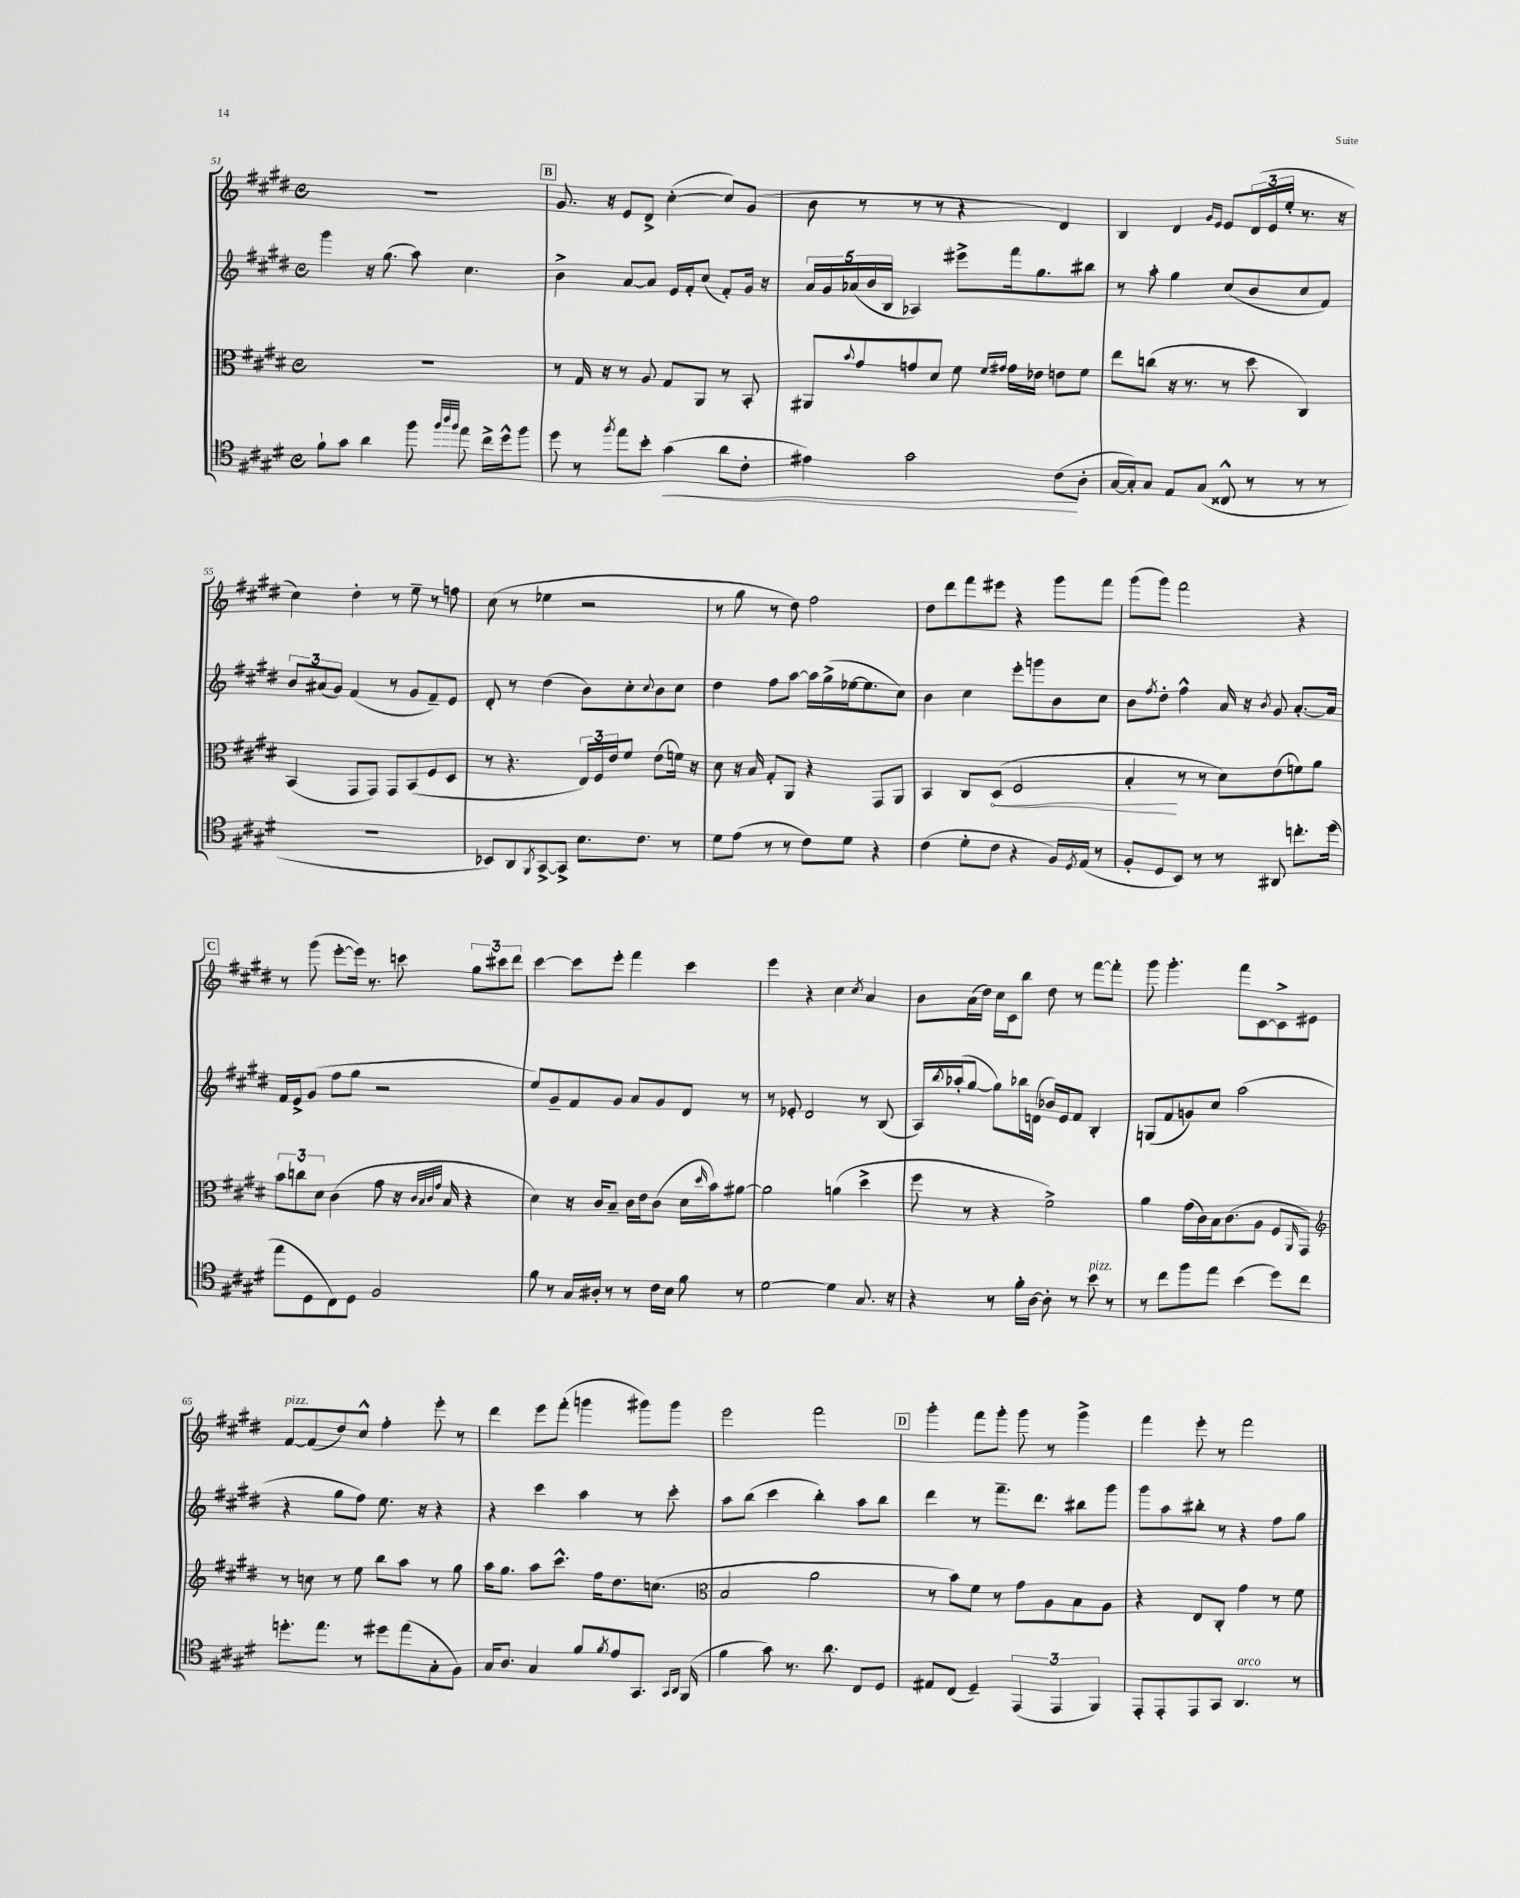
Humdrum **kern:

**kern	**kern	**kern	**kern
*staff4	*staff3	*staff2	*staff1
*clefC4	*clefC3	*clefG2	*clefG2
*k[f#c#g#d#]	*k[f#c#g#d#]	*k[f#c#g#d#]	*k[f#c#g#d#]
*M4/4	*M4/4	*M4/4	*M4/4
*met(c)	*met(c)	*met(c)	*met(c)
8f#`\L	1r	4ggg#\	1r
8g#\J	.	.	.
4a\	.	16r	.
.	.	(8.gg#\	.
8ff#\	.	8aa\)	.
32qqff#/LLL	.	.	.
32qqaa/	.	.	.
32qqff#/JJJ	.	.	.
8ee\	.	4.cc#\	.
16cc#^\LL	.	.	.
16dd#^^\J	.	.	.
8ff#\J	.	.	.
=	=	=	=
8dd#\	8r	4b^\	8.g#/
8r	16G#/	.	.
.	16r	.	16r
8qff#/	.	.	.
8ee\L	8r	[8a/L	8e/L
8b'\J	8A/	8a/]J	8d#^/J
(4g#\	8G#/L	16e/LL	([4cc#'\
.	.	16f#'/J	.
.	8AA/J	(8cc#/J	.
8a\L	8r	8f#'/L)	8cc#/]L)
8c#'\J	8BB'/	16g#/Jk	(8g#/J
.	.	16r	.
=	=	=	=
4e#\)	8AA#/L	20a/LL	8b\
.	.	20g#/	.
.	.	(20a-/	.
.	8qqb/	.	.
.	8g#/	.	8r
.	.	20b/	.
.	.	20B/JJ	.
2g#\	8g/	4A-/)	8r
.	8d#/J	.	8r
.	8f#\	8eee#^\L	4r
.	16qqf#/LL	.	.
.	16qqg#/JJ	.	.
.	16g#\LL	16fff#\k	.
.	16e-\JJ	8.gg#\	.
(8c#\L	8e\L	.	4d#/)
8A'\J	8f#\J	8bb#\J	.
=	=	=	=
[16G#/LL	8ee\L	8r	4B/
16G#'/]J)	.	.	.
8G#/J	(8cc\J	8aa'\	.
8E/L	16r	4gg#\	4d#/
.	8.r	.	.
(8G#/J	.	.	.
.	.	.	16qqg#/LL
.	.	.	16qqe/JJ
8C##^^/	8r	(8cc#/L	8e/L
8r	8dd#\	8b/	(24d#/L
.	.	.	24e/
.	.	.	24ee'/JJ
8r	4C#/)	8cc#/	8.r
8r	.	8f#/J)	.
.	.	.	16r
=	=	=	=
1r	(4BB/	12b/L	4cc#\)
.	.	(12a#/	.
.	.	12g#/J)	.
.	8GG#/L	(4f#/	4dd#'\
.	8GG#/J)	.	.
.	8GG#/L	8r	8r
.	(8BB/	8g#/L	8ee~\
.	8F#/	8f#~/)	8r
.	8D#/J	8e/J	8ff\
=	=	=	=
8BB-/L)	8r	8d#'/	(8cc#\
8AA/	4.r	8r	8r
8qFF#/	.	.	.
[8GG#^/	.	(4dd#\	4ee-\
8GG#^/]J	.	.	.
8.B\L	24E/LL)	8b\L)	2r
.	24F#/	.	.
.	24e/J	.	.
.	8f#/J	8cc#'\	.
8.c#\J	.	.	.
.	.	8qqcc#/	.
.	(8e\L	8b\	.
8r	16f\Jk)	8cc#\J	.
.	16r	.	.
=	=	=	=
8d#\L	8d#\	4dd#\	8r
(8e\J	16r	.	8gg#\
.	16B/	.	.
8r	8G#'/L	8ff#\L	8r
8r	8AA/J	[8aa\J	8dd#\)
8c#\L)	4r	16aa\]LL	2ff#\
.	.	(16gg#^\	.
8d#\J	.	[16ee-\J	.
.	.	8.ee-\]	.
4r	8GG#/L	.	.
.	8AA/J	8cc#\J)	.
=	=	=	=
(4c#\	4BB/	4b\	8dd#\L
.	.	.	8ddd#\
8d#'\L	8C#/L	4cc#\	8fff#\
8c#\J	(8D#/J	.	8eee#\J
4r	2F#/	8eee'\L	4r
.	.	8ggg\	.
16F#/LL)	.	8b\	8ggg#\L
8qD#/	.	.	.
(16E/JJ	.	.	.
8r	.	8cc#\J	8fff#\J
=	=	=	=
8F#'/L	4B'/	8b\L	(8ggg#\L
.	.	8qff#/	.
8D#/	.	8dd#'\J	8ggg#\J)
8BB/J)	8r	4ff#^^\	2fff#\
8r	8r	.	.
8r	8d#\L)	16a/	.
.	.	16r	.
.	.	8qb/	.
8AA#/	(8e\	8g#/	.
8.cc'\L	8f\)	[8.a'/L	4r
.	8a\J	.	.
(16dd#\Jk	.	16a/]Jk	.
=	=	=	=
8ee\L	12b\L	16f#/LL	8r
.	.	16e^/J	.
.	12cc\	.	.
8D#\	.	(8g#/J	(8ggg#\
.	12d#\J	.	.
8C#\)	(4c#\	8ff#\L	[8eee'\L
8D#\J	.	8gg#\J	16eee\]Jk)
.	.	.	8.r
2F#/	8g#\	2r	.
.	16r	.	8ccc\
.	32qqc#/LLL	.	.
.	32qqB/	.	.
.	32qqc#/	.	.
.	32qqg#/JJJ	.	.
.	16B/	.	.
.	4r	.	12gg#\L
.	.	.	12ccc#\
.	.	.	12ddd#\J
=	=	=	=
8f#\	4d#\)	8ee/L)	[4ccc#\
8r	.	8g#~/	.
16G#/LL	16r	8f#/	8ccc#\]L
16A#'/JJ	16c#/LK	.	.
8r	8B~/J	8g#/J	8eee'\J
8r	16c#\LL	8a/L	4fff#\
.	16e\J	.	.
16c#\LL	(8c#\J	8g#/	.
16B\JJ	.	.	.
8f#\	16d#\LL	8d#/J	4ccc#\
.	16qqdd#/	.	.
.	16b\J)	.	.
8r	[8a#\J	8r	.
=	=	=	=
[2d#\	2a#\]	8r	4eee\
.	.	8e-'/	.
.	.	2d#/	4r
4d#\]	(4a\	.	4cc#\
.	.	.	8qcc#/
8.G#/	4dd#^\	8r	4a/
.	.	(8B/	.
16r	.	.	.
=	=	=	=
4r	8ff#\	16A/LL)	8b\L
.	.	8qbb/	.
.	.	(16aa-'/J	.
.	8r	[8gg#/J	(16a\L
.	.	.	16dd#\JJ)
8r	4r	8gg#\]L)	16cc#\LL
.	.	.	16c#\J
16f#'\LL	.	16bb-\L	8bb\J
[16A\JJ	.	(16d\JJ	.
8A'\]	2f#^\)	16b-/LL)	8dd#\
.	.	16e/J	.
8r	.	8f#/J	8r
8b\	.	4B'/	[8fff#\L
8r	.	.	8fff#'\]J
=	=	=	=
8r	4a\	(8G/L	8ggg#\
8cc#\L	.	8f#/	4.ggg#'\
8ff#\	(16g#\LL	8g/)	.
.	16c#\)	.	.
8ee\J	16B\J	8cc#/J	.
.	(8.c#\	.	.
(4b\	.	(2aa\	8fff#\L
.	8A\J	.	[8c#\
8dd#\L)	8F#/L	.	8c#^\]
.	16qqAA/	.	.
8cc#\J	8GG#/J)	.	8e#\J
=	=	=	=
*	*clefG2	*	*
8.dd'\L	8r	4r	[8f#/L
.	8cc\	.	(8f#/]
8.ee\J	.	.	.
.	8r	8gg#\L	8dd#/)
8r	8ee\	8ff#\J)	8cc#^^/J
8dd#\L	8bb\L	8.ee\	4ff#'\
(8ee\	8aa\J	.	.
.	.	16r	.
8G#'\	8r	4r	8eee'\
8F#\J)	8gg#\	.	8r
=	=	=	=
16G#/LK	16aa\LK	4r	4ddd#\
8.A/J	8.gg#\J	.	.
4G#/	8aa\L	4ccc#\	8eee\L
.	8.ccc#^^\J	.	(8fff#'\J
8f#/L	.	4aa\	4ggg\
.	16ff#\LK	.	.
8qf#/	.	.	.
8e/	8.dd#\	.	.
8.GG#/J	.	8r	8ggg#\L)
.	(8.cc\J	.	.
.	.	8ccc#'\	8ggg#\J
16qqGG#/LL	.	.	.
16qqAA/JJ	.	.	.
(16FF#/	.	.	.
=	=	=	=
*	*clefC3	*	*
4f#\	2B/	8aa\L	2eee\
.	.	(8bb\J	.
8g#\)	.	4ccc#\	.
8.r	.	.	.
.	2a\	4bb'\)	2fff#\
8.a\	.	.	.
8C#/L	.	8aa\L	.
8D#/J	.	8bb\J	.
=	=	=	=
8E#/L	8r	4ddd#\	4ggg#'\
(8C#/J	8b\L)	.	.
4D#~/)	8f#\J	8r	8fff#\L
.	8r	8.fff#~\L	8ggg#'\J
(6EE/	8g#\L	.	8ggg#\
.	.	8.ddd#\J	.
.	8A\	.	8r
6EE/	.	.	.
.	8B\	8bb#\L	4ggg#^\
6FF#/)	.	.	.
.	8A\J	8ggg#\J	.
=	=	=	=
8EE'/L	4r	8ggg#\L	4fff#\
8EE'/	.	8aa\	.
8EE/	8E/L	8bb#'\J	8eee'\
8GG#/J	8C#'/J	8r	8r
4.AA/	4g#\	4r	2fff#\
.	8r	8ff#\L	.
8r	8f#\	8gg#\J	.
==	==	==	==
*-	*-	*-	*-
